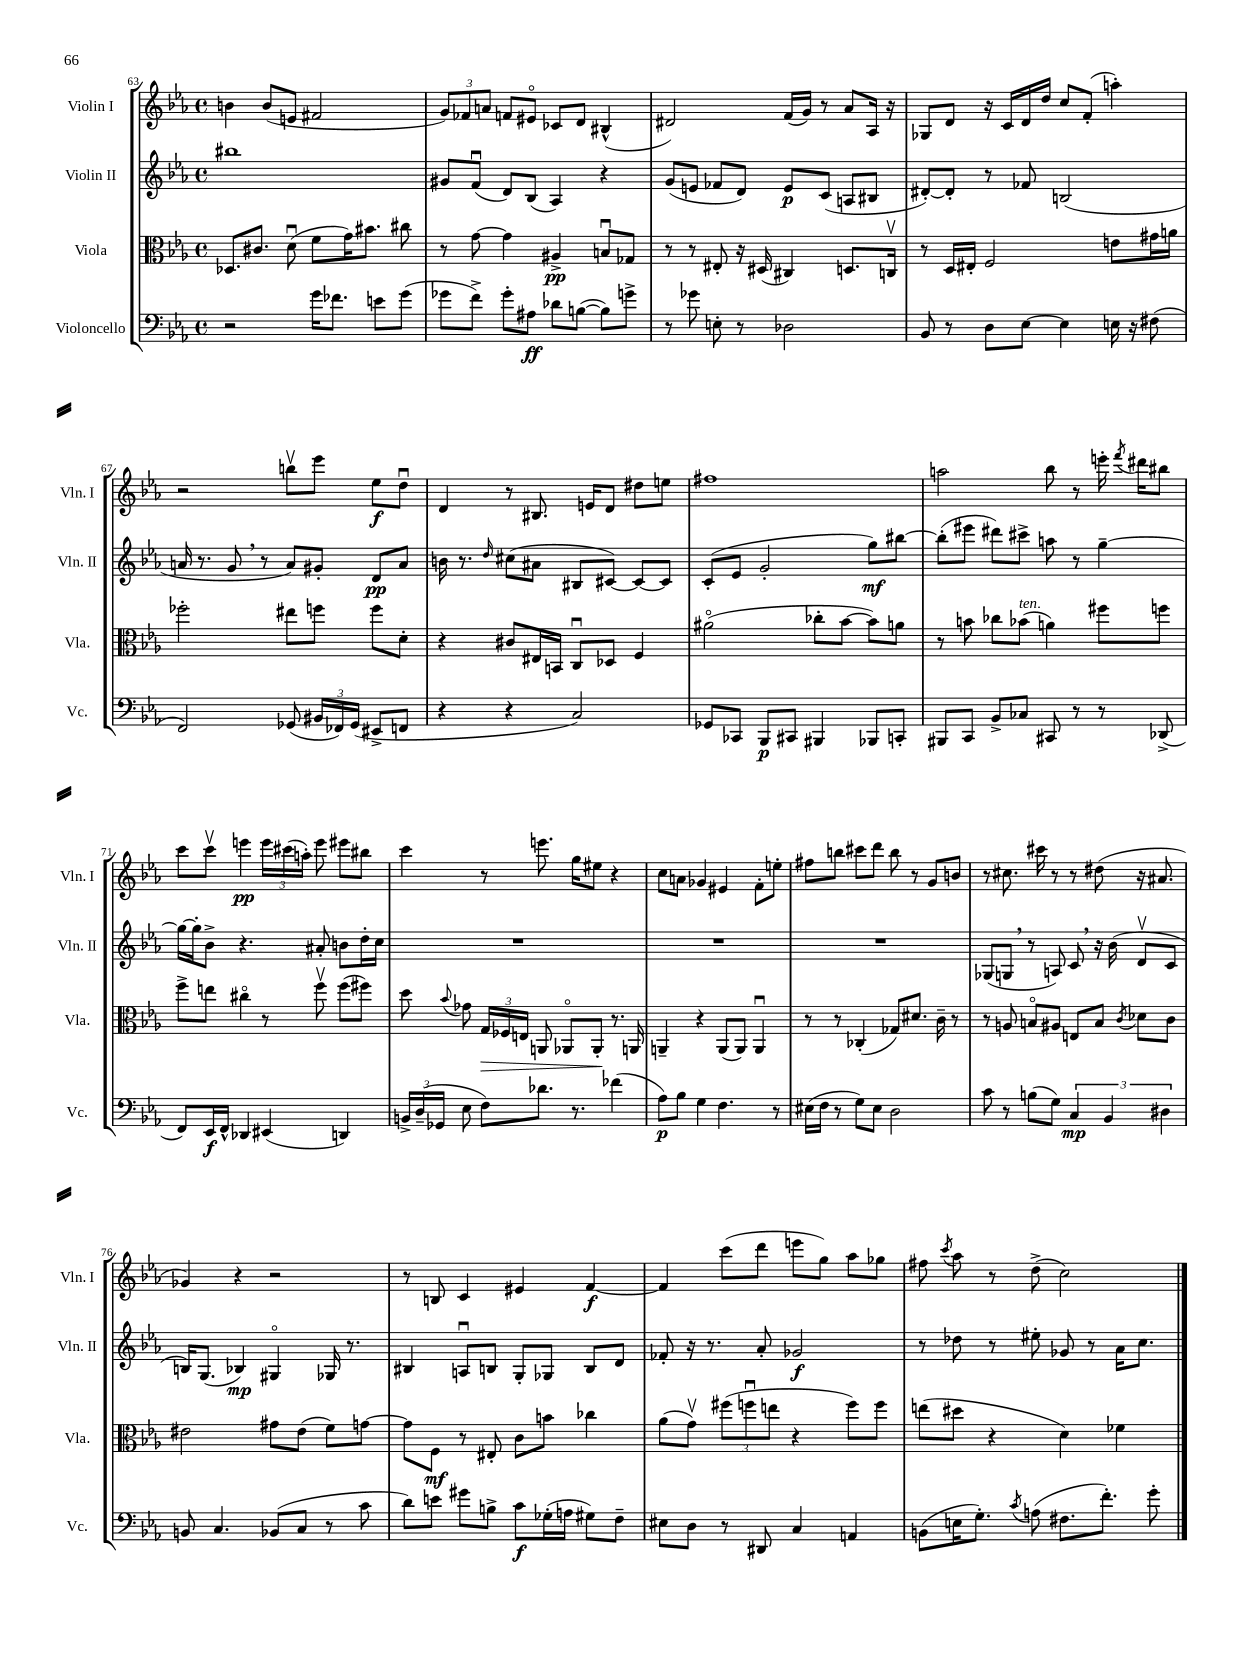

**kern	**kern	**kern	**kern
*staff4	*staff3	*staff2	*staff1
*clefF4	*clefC3	*clefG2	*clefG2
*k[b-e-a-]	*k[b-e-a-]	*k[b-e-a-]	*k[b-e-a-]
*M4/4	*M4/4	*M4/4	*M4/4
*met(c)	*met(c)	*met(c)	*met(c)
2r	8.D-	1bb#	4b
.	8.c#	.	.
.	.	.	(8b
.	(8du	.	8e
16g	8f	.	2f#
8.f-	.	.	.
.	16g)	.	.
.	8.b#	.	.
8e	.	.	.
(8g	8cc#	.	.
=	=	=	=
8g-	8r	8g#	12g)
.	.	.	12f-
8f^)	[8g	(8fu	.
.	.	.	12a
8g-'	4g]	8d)	8f
8A#	.	(8B-	8e#o
8d-	4A#^	4A-)	8c-
([8B	.	.	8d
8B])	8Bu	4r	(4B#^^
8g^	8G-	.	.
=	=	=	=
8r	8r	(8g	2d#)
8g-	8r	8e	.
8E'	8E#'	8f-	.
8r	16r	8d)	.
.	(16D#	.	.
2D-	4C#)	8e	(16f
.	.	.	16g)
.	.	(8c	8r
.	8.D	8A	8a-
.	.	8B#	16A-
.	16Cv	.	16r
=	=	=	=
8BB-	8r	[8d#')	8G-
8r	16D	8d#']	8d
.	16E#'	.	.
8D	2F	8r	16r
.	.	.	16c
[8E-	.	8f-	16d
.	.	.	16dd
4E-]	.	(2B	8cc
.	.	.	(8f'
16E	8e	.	4aa')
16r	.	.	.
(8F#	16g#	.	.
.	16a	.	.
=	=	=	=
2FF)	2ff-'	16a	2r
.	.	8.r	.
.	.	8g	.
.	.	8r	.
(8GG-	8ee#	8a)	8bbv
24BB#	8ff	8g#'	8eee-
24FF-)	.	.	.
(24GG-	.	.	.
8EE#^	8ff	8d	8ee-
8FF	8d'	8a	8ddu
=	=	=	=
4r	4r	16b	4d
.	.	8.r	.
.	.	16qqdd	.
4r	8c#	(8cc#	8r
.	16E#	8a#	8.B#
.	16BB	.	.
2C)	8Cu	8B#	.
.	.	.	16e
.	8D-	[8c#)	8d
.	4F	8c#_	8dd#
.	.	8c#]	8ee
=	=	=	=
8GG-	(2a#o	(8c'	1ff#
8CC-	.	8e-	.
8BBB-	.	2g'	.
8CC#	.	.	.
4BBB#	8cc-'	.	.
.	[8b-	.	.
8BBB-	8b-])	8gg)	.
8CC'	8a	[8bb#	.
=	=	=	=
8BBB#	8r	(8bb#']	2aa
8CC	8b	8eee#	.
8BB-^	8cc-	8ddd#)	.
8C-	(8b-	8ccc#^	.
8CC#	4a)	8aa	8bb-
8r	.	8r	8r
8r	8ff#	[4gg~	16eee'
.	.	.	8qfff
.	.	.	16ddd#
(8DD-^	8ff	.	8bb#
=	=	=	=
8FF)	8ff^	16gg_	8ccc
.	.	16gg']	.
16EE-	8ee	8b-^	8cccv
16FF^^	.	.	.
4DD-	4cc#o	4.r	4eee
(4EE#	8r	.	24eee
.	.	.	(24ccc#
.	.	.	24aa')
.	8ffv	8a#'	8eee
4DD)	(8ff	8b	8eee#
.	8ff#)	16dd'	8bb#
.	.	16cc	.
=	=	=	=
24BB^	8dd	1r	4ccc
(24D~	.	.	.
24GG-	.	.	.
.	8qqb-	.	.
8E-	8g-	.	.
8F)	24G	.	8r
.	24F-	.	.
.	24E	.	.
8.d-	8AA	.	8.eee
.	8AA-o	.	.
8.r	.	.	16gg
.	8AA-'	.	8ee#
(4f-	8.r	.	4r
.	16AA	.	.
=	=	=	=
8A-)	4AA~	1r	8cc
8B-	.	.	8a
4G	4r	.	4g-
4.F	(8AA	.	4e#
.	8AA)	.	.
.	4AAu	.	8f'
8r	.	.	8ee'
=	=	=	=
(16E#	8r	1r	8ff#
16F	.	.	.
8r	8r	.	8bb
8G)	(4C-'	.	8ccc#
8E#	.	.	8ddd
2D	8G-)	.	8bb
.	8.d#	.	8r
.	.	.	8g
.	16c~	.	.
.	8r	.	8b
=	=	=	=
8c	8r	(8G-	8r
8r	8A	8G	8.cc#
(8B	8Bo	8r	.
.	.	.	16ccc#
8G)	8A#	8A)	8r
6C	8E	8c	8r
.	8B	16r	(8dd#
6BB-	.	.	.
.	.	(16b-	.
.	8qc	.	.
.	8d-	8dv	16r
.	.	.	8.a#
6D#	.	.	.
.	8c	8c	.
=	=	=	=
8BB	2e#	16B)	4g-)
.	.	(8.G	.
4.C	.	.	.
.	.	4B-)	4r
(8BB-	8g#	4G#o	2r
8C	(8e#	.	.
8r	8f)	16G-	.
.	.	8.r	.
8c	[8g	.	.
=	=	=	=
8d)	8g]	4B#	8r
8e	8F	.	8B
8g#	8r	8Au	4c
8B^	8E#'	8B	.
8c	8c	8G'	4e#
(16G-'	8b	8G-	.
16A	.	.	.
8G#)	4cc-	8B	[4f
8F~	.	8d	.
=	=	=	=
8E#	(8a-	8f-'	4f]
8D	8gv)	16r	.
.	.	8.r	.
8r	(12ff#	.	(8ccc
.	12ffu	.	.
8DD#	.	8a-'	8ddd
.	12ee	.	.
4C	4r	2g-	8eee
.	.	.	8gg)
4AA	8ff)	.	8aa-
.	8ff	.	8gg-
=	=	=	=
(8BB	(8ee	8r	8ff#
.	.	.	8qccc
16E	8dd#	8dd-	8aa-
8.G')	.	.	.
.	4r	8r	8r
8qc	.	.	.
(8A	.	8ee#'	(8dd^
8.F#	4d)	8g-	2cc)
.	.	8r	.
8.f')	.	.	.
.	4f-	16a-	.
.	.	8.cc	.
8g'	.	.	.
==	==	==	==
*-	*-	*-	*-
